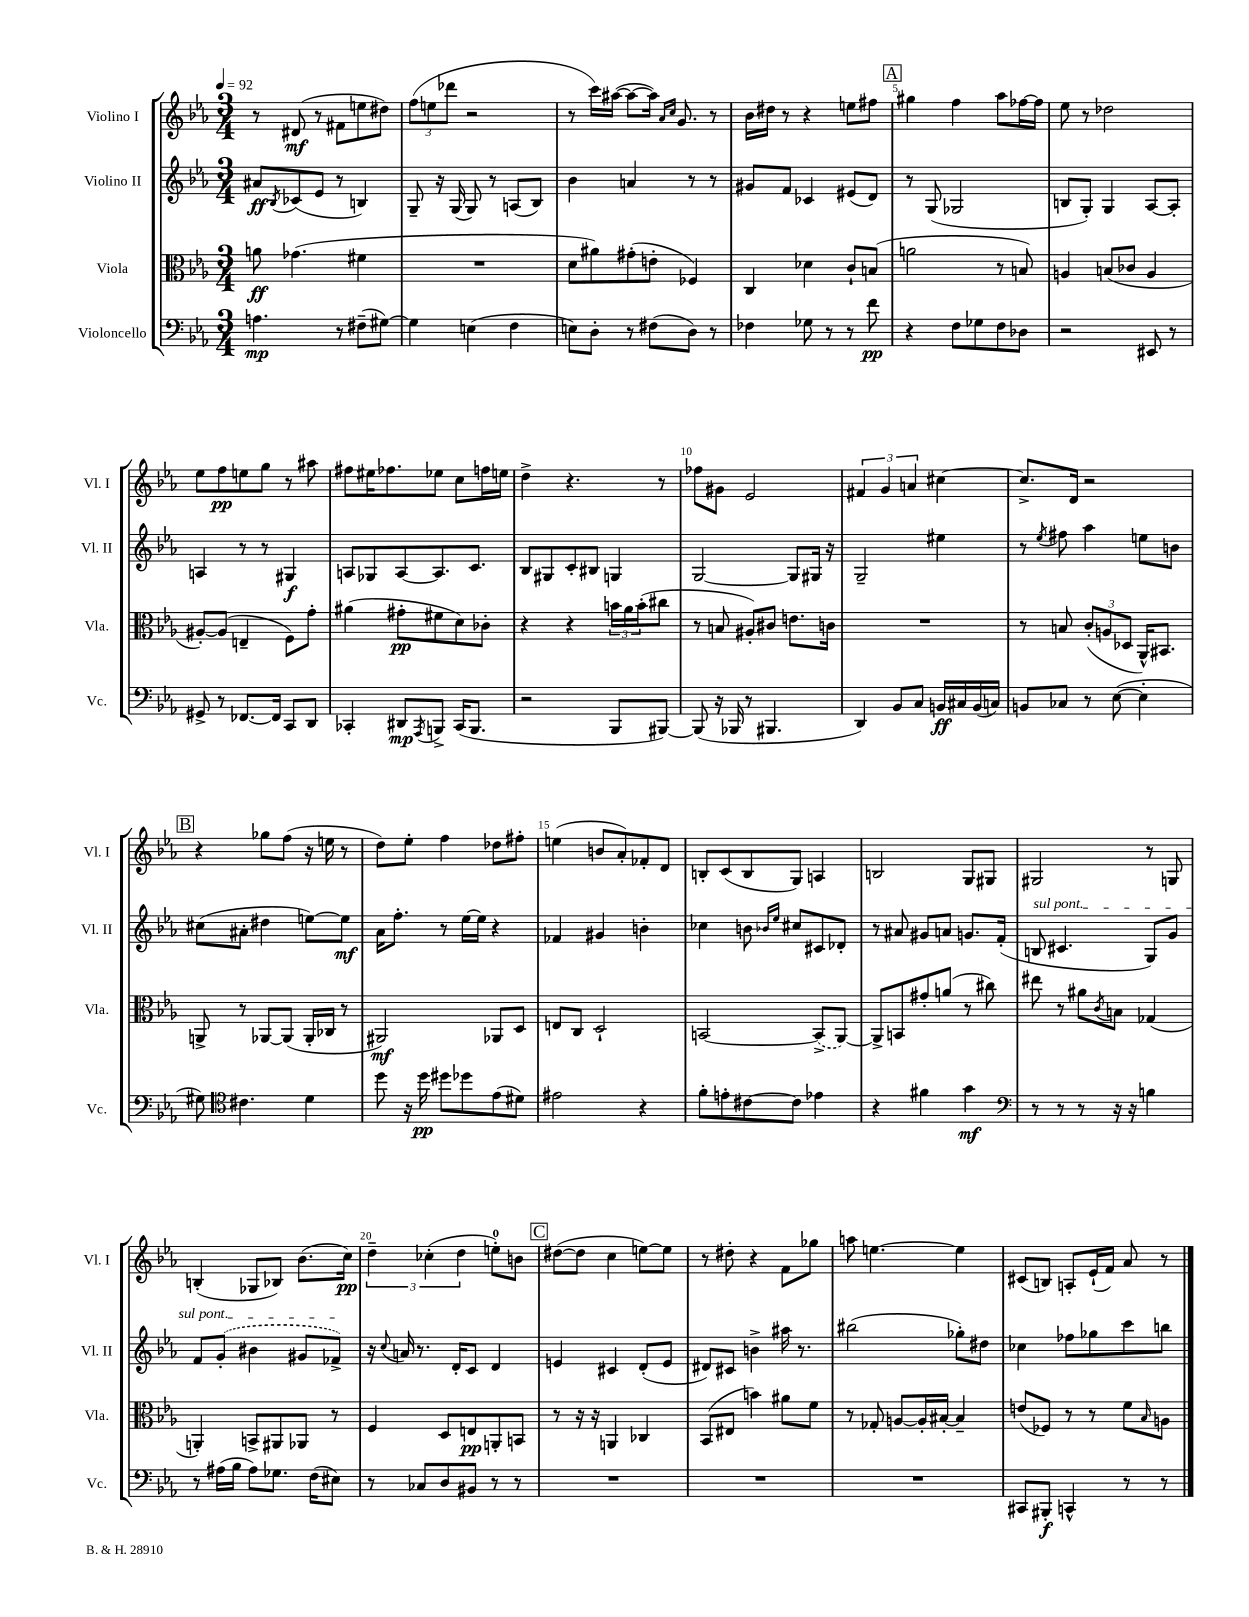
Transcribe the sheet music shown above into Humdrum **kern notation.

**kern	**kern	**kern	**kern
*staff4	*staff3	*staff2	*staff1
*clefF4	*clefC3	*clefG2	*clefG2
*k[b-e-a-]	*k[b-e-a-]	*k[b-e-a-]	*k[b-e-a-]
*M3/4	*M3/4	*M3/4	*M3/4
*MM92	*MM92	*MM92	*MM92
4.A	8a	8a#	8r
.	.	8qB-	.
.	(4.g-	(8c-	(8d#
.	.	8e-	8r
8r	.	8r	8f#
(8F#~	4f#	4B)	8ee
[8G#)	.	.	8dd#)
=	=	=	=
4G#]	2.r	8G~	(12ff
.	.	.	12ee
.	.	16r	.
.	.	.	12ddd-
.	.	(16G	.
(4E	.	8G)	2r
.	.	8r	.
4F	.	(8A	.
.	.	8B-)	.
=	=	=	=
8E)	8d	4b-	8r
8D'	8a#)	.	16ccc)
.	.	.	([16aa#
8r	(8g#'	4a	8aa#_
(8F#	8e'	.	16aa#])
.	.	.	16qqa-
.	.	.	16qqcc
.	.	.	8.g
8D)	4F-)	8r	.
8r	.	8r	8r
=	=	=	=
4F-	4C	8g#	16b-
.	.	.	16dd#
.	.	8f	8r
8G-	4d-	4c-	4r
8r	.	.	.
8r	8c`	(8e#	8ee
8f	(8B	8d)	8ff#
=	=	=	=
4r	2a	8r	4gg#
.	.	(8G	.
8F	.	2G-	4ff
8G-	.	.	.
8F	8r	.	8aa-
8D-	8B)	.	[16ff-
.	.	.	16ff-]
=	=	=	=
2r	4A	8B	8ee-
.	.	8G')	8r
.	(8B	4G	2dd-
.	8c-	.	.
8EE#	4A	[8A-	.
8r	.	8A-']	.
=	=	=	=
8GG#^	[8A#')	4A	8ee-
8r	(8A#]	.	8ff
[8.FF-	4E~	8r	8ee
.	.	8r	8gg
16FF-]	.	.	.
8CC	8F)	4G#	8r
8DD	8g'	.	8aa#
=	=	=	=
4CC-'	(4a#	8A	8ff#
.	.	8G-	16ee#
.	.	.	8.ff-
8DD#	8g#'	[8A	.
8qAAA-	.	.	.
8BBB^	8f#	8.A]	8ee-
(16CC-	8d)	.	8cc
8.BBB	.	8.c	.
.	8c-'	.	16ff
.	.	.	16ee
=	=	=	=
2r	4r	8B-	4dd^
.	.	8G#	.
.	4r	8c'	4.r
.	.	8B#	.
8BBB-	24b	4G	.
.	24a-	.	.
.	(24b'	.	.
[8BBB#)	8cc#	.	8r
=	=	=	=
(8BBB#]	8r	[2G	8ff-
16r	8B	.	8g#
16BBB-	.	.	.
8r	8A#')	.	2e-
4.BBB#	8c#	.	.
.	8.e	8G]	.
.	.	16G#	.
.	16c	16r	.
=	=	=	=
4DD)	2.r	2G~	6f#
.	.	.	6g
8BB-	.	.	.
.	.	.	6a
8C	.	.	.
16BB	.	4ee#	[4cc#
16C#	.	.	.
(16BB	.	.	.
16C)	.	.	.
=	=	=	=
8BB	8r	8r	8.cc#^]
.	.	8qee-	.
8C-	8B	8ff#	.
.	.	.	16d
8r	(12c'	4aa-	2r
.	12A	.	.
([8E-	.	.	.
.	12D-	.	.
4E-']	16AA-^^)	8ee	.
.	8.BB#	.	.
.	.	8b	.
=	=	=	=
8G#)	8AA^	(8cc#	4r
*clefC4	*	*	*
4.c#	8r	8a#'	.
.	[8AA-	4dd#	8gg-
.	(8AA-]	.	(8ff
4d	16AA-'	[8ee)	16r
.	16C-	.	16ee
.	8r	8ee]	8r
=	=	=	=
8dd	2AA#)	16a-	8dd)
.	.	8.ff'	.
16r	.	.	8ee-'
16dd	.	.	.
8dd#	.	8r	4ff
8dd-	.	[16ee-	.
.	.	16ee-]	.
(8e-	8AA-	4r	8dd-
8d#)	8D	.	8ff#'
=	=	=	=
2e#	8E	4f-	(4ee
.	8C	.	.
.	2D`	4g#	8b
.	.	.	8a-')
4r	.	4b'	8f-'
.	.	.	8d
=	=	=	=
8f'	[2BB	4cc-	8B'
8e'	.	.	(8c
[8c#	.	8b	8B
.	.	16qqb-	.
.	.	16qqee-	.
8c#]	.	8cc#	8G)
4e-	(8BB^]	8c#	4A
.	[8AA-)	8d-'	.
=	=	=	=
4r	8AA-^]	8r	2B
.	8BB	8a#	.
4f#	8g#'	8g#	.
.	(8a	8a	.
4g	8r	8.g	8G
.	8cc#)	.	8G#
.	.	(16f'	.
=	=	=	=
*clefF4	*	*	*
8r	8ee#	8B	2G#
8r	8r	4.c#	.
8r	8a#	.	.
.	8qc	.	.
16r	8B	.	.
16r	.	.	.
4B	(4G-	8G)	8r
.	.	8g	8G
=	=	=	=
8r	4AA')	8f	(4B'
(16A#	.	(8g'	.
16B-	.	.	.
8A#)	8BB^	4b#	8G-
8.G-	8AA#	.	8B-)
.	8AA-	8g#	(8.b-
(16F	.	.	.
8E#)	8r	8f-^)	.
.	.	.	16cc)
=	=	=	=
8r	4F	16r	6dd~
.	.	8qqcc	.
.	.	16a	.
8C-	.	8.r	.
.	.	.	(6cc-'
8D	8D	.	.
.	.	16d'	.
.	.	.	6dd
8BB#	8E	8c	.
8r	8AA'	4d	8ee')
8r	8BB	.	8b
=	=	=	=
2.r	8r	4e	([8dd#
.	16r	.	8dd#]
.	16r	.	.
.	4AA	4c#	4cc
.	4C-	(8d'	[8ee)
.	.	8e	8ee]
=	=	=	=
2.r	(8BB-	8d#)	8r
.	8E#	8c#	8dd#'
.	4b)	4b^	4r
.	8a#	16aa#	8f
.	.	8.r	.
.	8f	.	8gg-
=	=	=	=
2.r	8r	(2bb#	8aa
.	8G-'	.	[4.ee
.	[8A	.	.
.	16A']	.	.
.	[16B#'	.	.
.	4B#~]	8gg-')	4ee]
.	.	8dd#	.
=	=	=	=
8CC#	(8e	4cc-	(8c#
8BBB#'	8F-)	.	8B)
4CC^^	8r	8ff-	8A'
.	8r	8gg-	(16e-`
.	.	.	16f)
8r	8f	8ccc	8a-
.	16qqB-	.	.
8r	8A	8bb	8r
==	==	==	==
*-	*-	*-	*-
